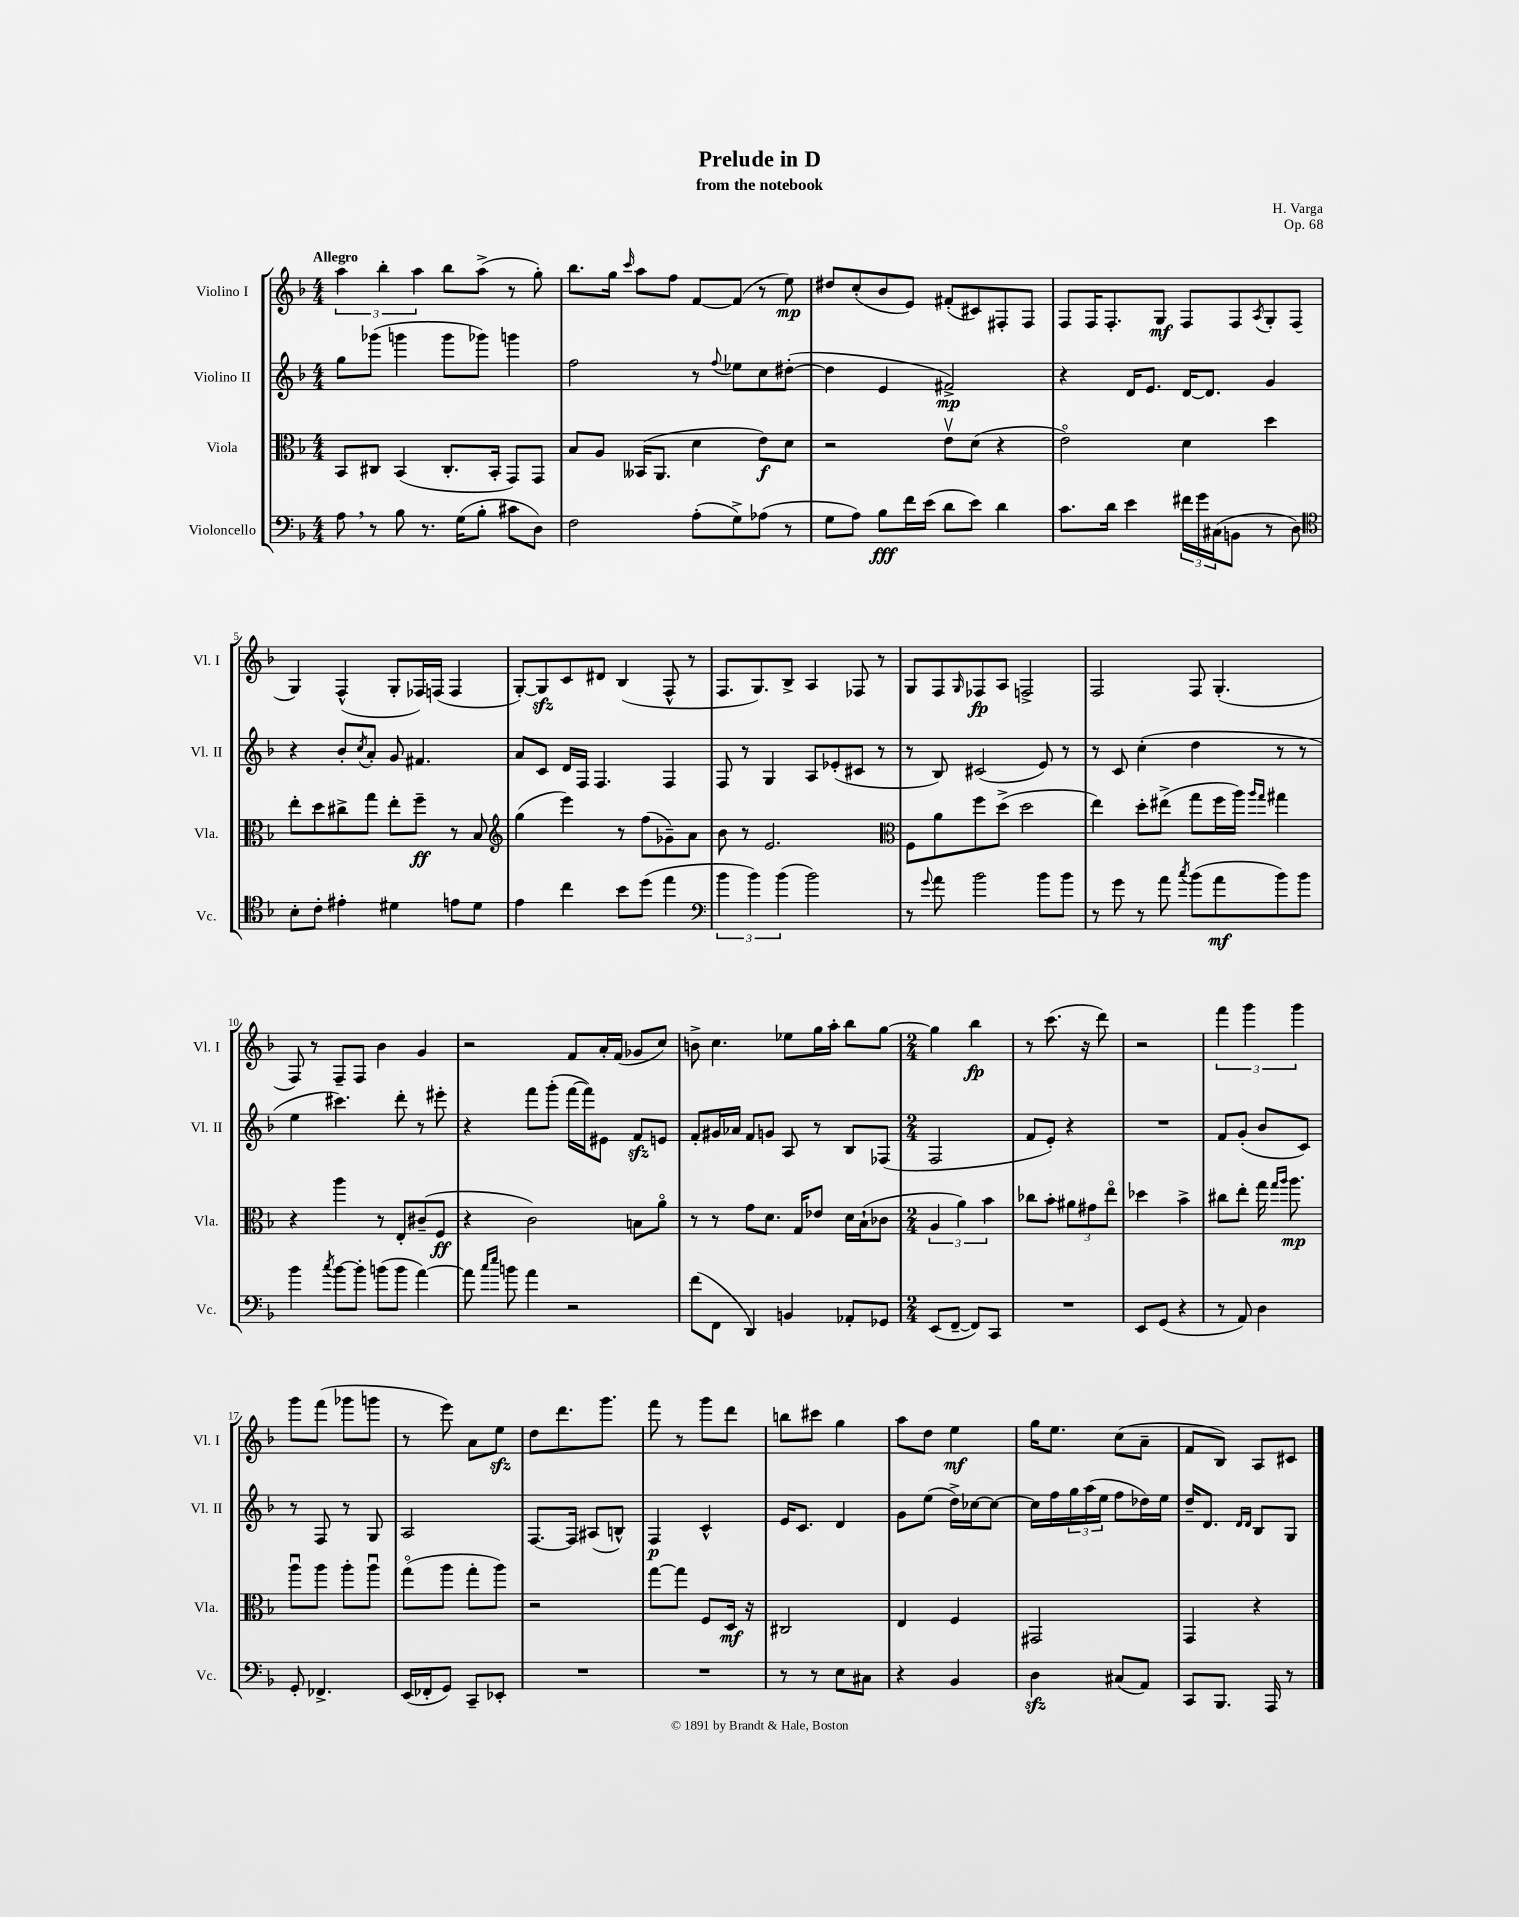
\header { title = "Prelude in D" composer = "H. Varga" subtitle = "from the notebook" opus = "Op. 68" }
<<
\new StaffGroup <<
\new Staff = "s0" \with { instrumentName = "Violino I" shortInstrumentName = "Vl. I" } {
    \clef treble \key f \major \numericTimeSignature \time 4/4 \tempo "Allegro"
    \tuplet 3/2 { a''4 bes''4-. a''4 } bes''8 a''8->( r8 g''8-.) |
    bes''8. g''16 \grace { c'''16 } a''8 f''8 f'8~ f'8( r8 e''8\mp) |
    dis''8 c''8-.( bes'8 e'8) fis'8-.( cis'8) fis8-. fis8 |
    f8 f16 f8.-. g8\mf f8 f8 \acciaccatura { a8 } g8-. f8( |
    g4) f4-^( g8-. fes16) f16( f4 |
    g8~-.) g8\sfz c'8 dis'8 bes4( f8-^ r8 |
    f8. g8.) bes8-> a4 fes8 r8 |
    g8 f8 \grace { g16 } fes8\fp a8 f2-> |
    f2 f8 g4.-.( |
    f8) r8 f8-- f8 bes'4 g'4 |
    r2 f'8 a'16-. f'16( ges'8 c''8) |
    b'8-> c''4. ees''8 g''16 a''16-. bes''8 g''8~ |
    \numericTimeSignature \time 2/4 g''4 bes''4\fp |
    r8 c'''8.( r16 d'''8) |
    r2 |
    \tuplet 3/2 { f'''4 g'''4 g'''4 } |
    g'''8 f'''8( ges'''8 g'''8 |
    r8 e'''8) a'8 e''8\sfz |
    d''8 d'''8. g'''8. |
    f'''8 r8 g'''8 d'''8 |
    b''8 cis'''8 g''4 |
    a''8 d''8 e''4\mf |
    g''16 e''8. c''8( a'8-- |
    f'8 bes8) a8 cis'8 \bar "|." |
}
\new Staff = "s1" \with { instrumentName = "Violino II" shortInstrumentName = "Vl. II" } {
    \clef treble \key f \major \numericTimeSignature \time 4/4
    g''8 ges'''8( g'''4 g'''8 ges'''8) g'''4 |
    f''2 r8 \appoggiatura { f''8 } ees''8 c''8 dis''8~-.( |
    dis''4 e'4 fis'2->\mp) |
    r4 d'16 e'8. d'16~ d'8. g'4 |
    r4 bes'8-. \acciaccatura { c''8 } a'8-. g'8 fis'4. |
    a'8 c'8 d'16 f16 f4. f4 |
    f8 r8 g4 a8 ees'8-.( cis'8 r8 |
    r8 bes8) cis'2( e'8) r8 |
    r8 c'8 c''4-.( d''4 r8 r8 |
    e''4 cis'''4.) d'''8-. r8 eis'''8-. |
    r4 f'''8 g'''8-.( f'''16~ f'''16) eis'8 f'8\sfz e'8 |
    f'8-. gis'16 aes'16 f'8 g'8 a8 r8 bes8 fes8( |
    \numericTimeSignature \time 2/4 f2 |
    f'8 e'8-.) r4 |
    R2 |
    f'8 g'8-.( bes'8 c'8) |
    r8 f8 r8 g8 |
    a2 |
    f8.~ f16 ais8( b8-^) |
    f4\p c'4-^ |
    e'16 c'8. d'4 |
    g'8 e''8( d''16->) ces''16~ ces''8~ |
    ces''16 f''16 \tuplet 3/2 { g''16 a''16( e''16 } f''8 des''16) e''16 |
    d''16-- d'8. \grace { d'16 d'16 } bes8 g8 \bar "|." |
}
\new Staff = "s2" \with { instrumentName = "Viola" shortInstrumentName = "Vla." } {
    \clef alto \key f \major \numericTimeSignature \time 4/4
    bes,8 cis8 bes,4( cis8.-. bes,16-. g,8) g,8 |
    bes8 a8 beses,16( a,8. d'4 e'8\f) d'8 |
    r2 e'8\upbow d'8( r4 |
    e'2\flageolet) d'4 d''4 |
    e''8-. d''8 cis''8-> g''8 e''8-. f''8--\ff r8 bes8 |
    \clef treble g''4( e'''4) r8 f''8( ges'8--) a'8 |
    bes'8 r8 e'2. |
    \clef alto f8 a'8 f''8 d''8->( d''2 |
    e''4) d''8-. eis''8->( g''8 f''16 a''16) \grace { a''16 g''16 } gis''4 |
    r4 a''4 r8 e8-. cis'8--( f8\ff |
    r4 c'2) b8 a'8\flageolet |
    r8 r8 g'8 d'8. g16 ees'8 d'16 bes16-!( ces'8 |
    \numericTimeSignature \time 2/4 \tuplet 3/2 { a4 a'4) bes'4 } |
    ces''8 bes'8-. \tuplet 3/2 { ais'8 gis'8 e''8\flageolet } |
    des''4 bes'4-> |
    cis''8 e''8-. g''16 \grace { g''16 a''16 } a''8.\mp |
    a''8\downbow a''8 a''8-. a''8\downbow |
    g''8\flageolet( a''8 g''8-. a''8) |
    r2 |
    g''8~ g''8 f8 d16\mf r16 |
    cis2 |
    e4 f4 |
    gis,2 |
    g,4 r4 \bar "|." |
}
\new Staff = "s3" \with { instrumentName = "Violoncello" shortInstrumentName = "Vc." } {
    \clef bass \key f \major \numericTimeSignature \time 4/4
    a8 \breathe r8 bes8 r8. g16( bes8-. cis'8 d8) |
    f2 a8-.( g8->) aes8( r8 |
    g8 a8) bes8\fff f'16 e'16( d'8 e'8) d'4 |
    c'8. d'16 e'4 \tuplet 3/2 { fis'16 g'16 cis16( } b,8 r8 d8) |
    \clef tenor bes8-. c'8-. eis'4-. dis'4 e'8 dis'8 |
    e'4 c''4 bes'8 d''8( e''4 |
    \clef bass \tuplet 3/2 { bes'4 bes'4) bes'4( } bes'2) |
    r8 \appoggiatura { g'8 } a'8 bes'2 bes'8 bes'8 |
    r8 g'8 r8 a'8 \acciaccatura { c''8 } bes'8( a'8\mf bes'8) bes'8 |
    bes'4 \acciaccatura { c''8 } bes'8~ bes'8-. b'8( b'8 a'4~) |
    a'8 \grace { c''16 e''16 } b'8 a'4 r2 |
    f'8( f,8 d,4) b,4 aes,8-. ges,8 |
    \numericTimeSignature \time 2/4 e,8( f,8~-- f,8) c,8 |
    R2 |
    e,8 g,8( r4 |
    r8 a,8) d4 |
    g,8-. fes,4.-> |
    e,16( fes,16-. g,8) c,8-- ees,8-. |
    R2 |
    R2 |
    r8 r8 e8 cis8 |
    r4 bes,4 |
    d4\sfz cis8( a,8) |
    c,8 bes,,8. a,,16 r8 \bar "|." |
}
>>
>>
